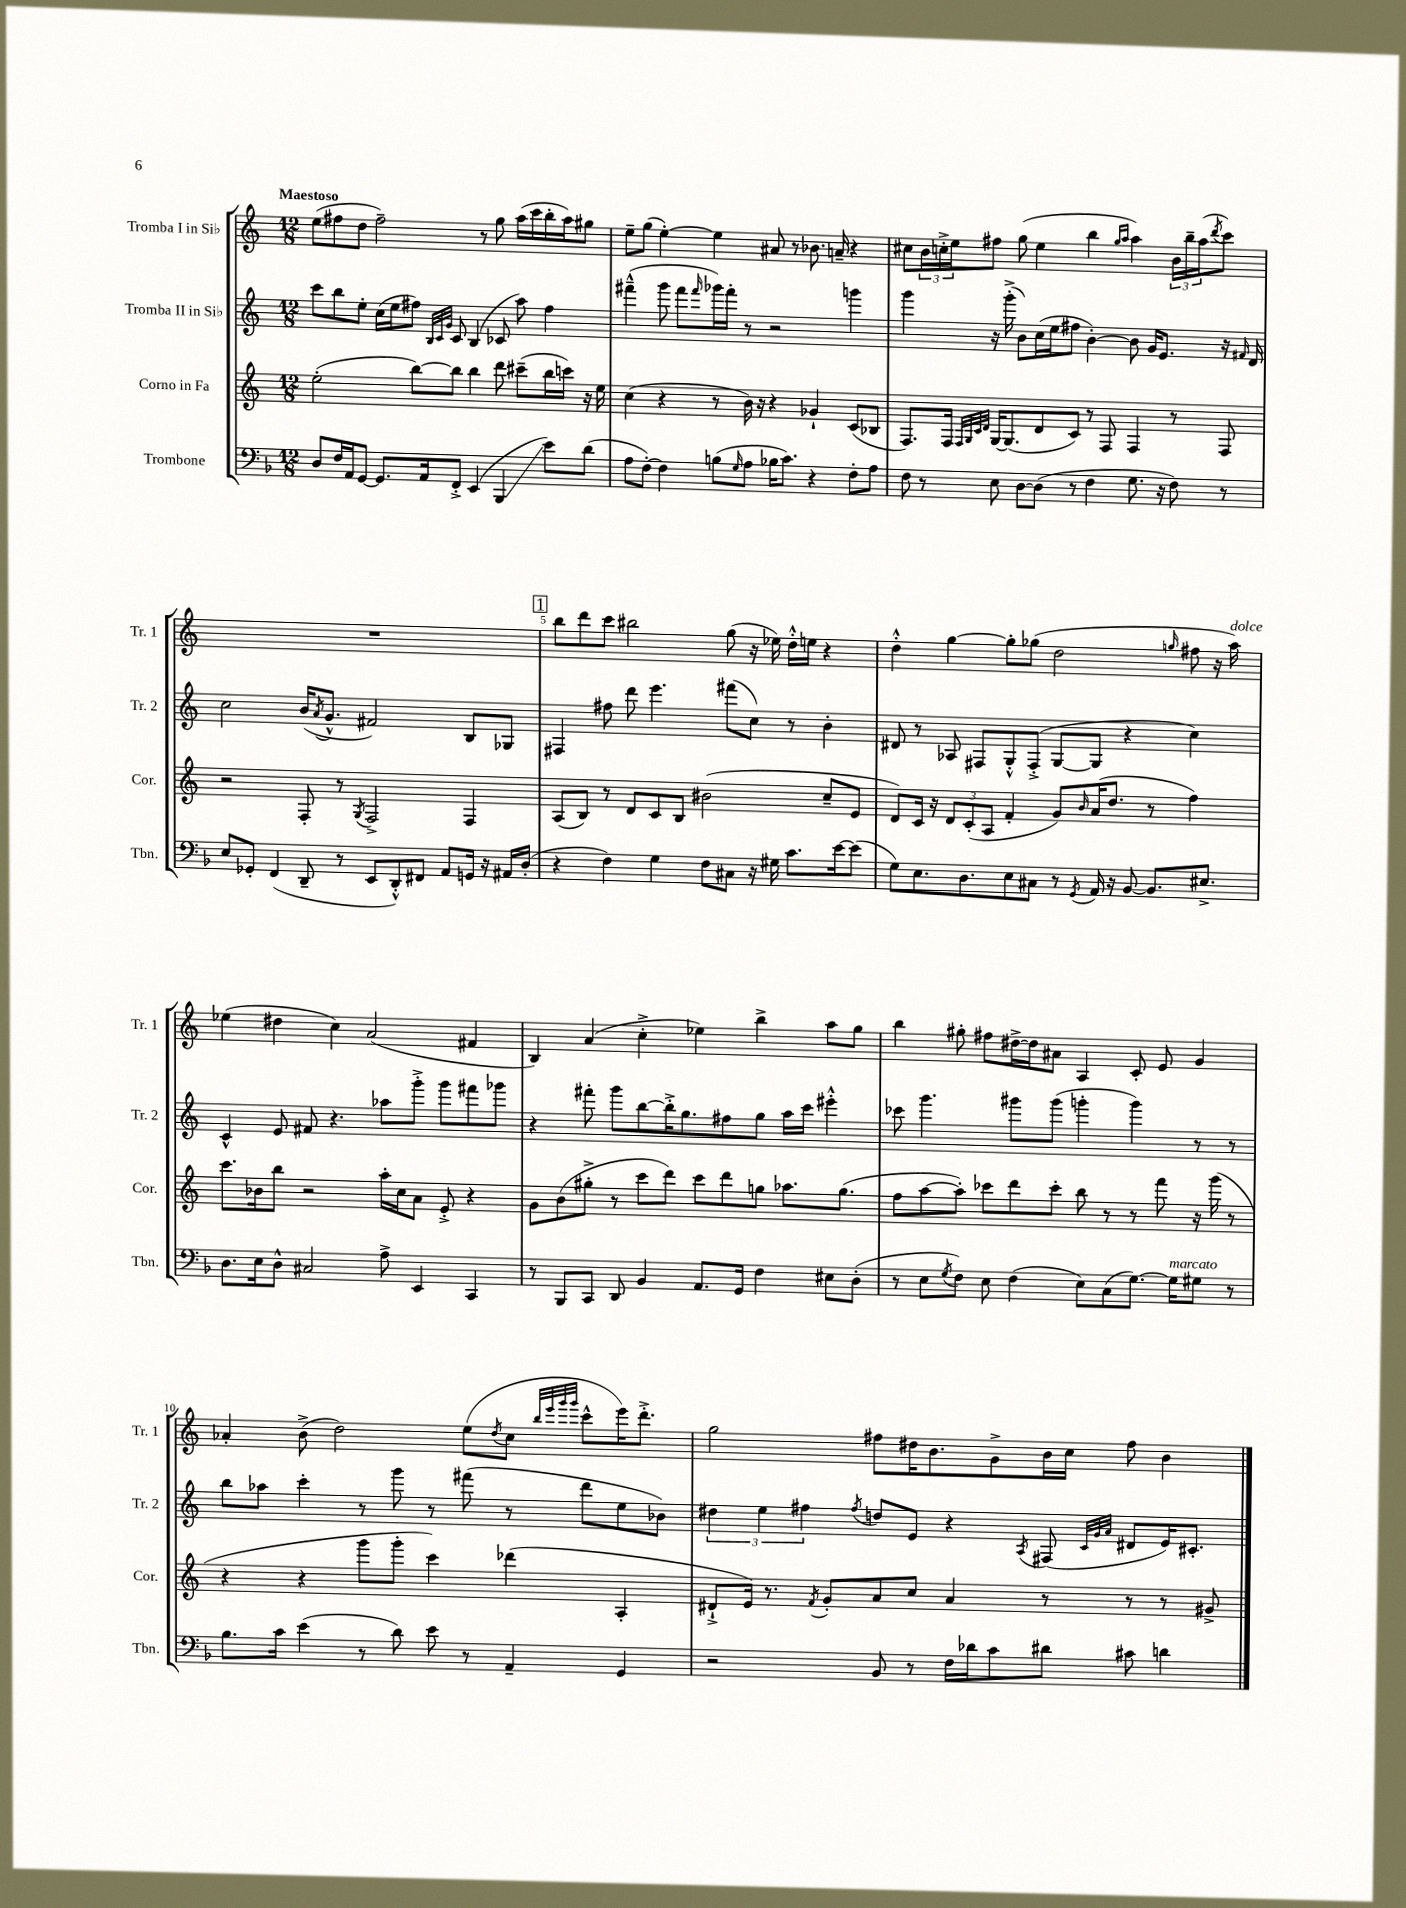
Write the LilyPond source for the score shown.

<<
\new StaffGroup <<
\new Staff = "s0" \with { instrumentName = "Tromba I in Sib" shortInstrumentName = "Tr. 1" } {
    \clef treble \key c \major \numericTimeSignature \time 12/8 \tempo "Maestoso"
    e''8( fis''8 d''8 fis''2--) r8 g''8 a''16( c'''16 b''16-. a''16) gis''8 |
    e''8-- g''8( e''4~-.) e''4 ais'8 r8 bes'8. a'16-- r4 |
    cis''8 \tuplet 3/2 { b'16 c''16-.-> e''16 } fis''8 g''8( e''4 b''4 \grace { g''16 a''16 } a''4) \tuplet 3/2 { b'16 b''16-- a''16( } \acciaccatura { d'''8 } c'''8) |
    R1. |
    \mark \markup { \box "1" } b''8 d'''8 c'''8 bis''2 g''8( r16 ees''16) d''16-.-^ e''16 r4 |
    d''4-.-^ g''4~ g''8-. ges''8( d''2 \grace { g''16 } fis''8 r16 a''16^\markup { \italic "dolce" }) |
    ees''4( dis''4 c''4) a'2( fis'4 |
    b4) a'4( c''4-.-> ees''4) b''4-> a''8 g''8 |
    b''4 gis''8-. fis''8 dis''16~-> dis''16 ais'8 a4 c'8-. e'8 g'4 |
    aes'4-. b'8->( d''2) e''8( \acciaccatura { d''8 } c''8 \grace { b''32 e'''32 g'''32 g'''32 } c'''8-^ e'''16) d'''8.-.-> |
    g''2 fis''8 dis''16 b'8. g'8-> b'16 c''16 fis''8 b'4 \bar "|." |
}
\new Staff = "s1" \with { instrumentName = "Tromba II in Sib" shortInstrumentName = "Tr. 2" } {
    \clef treble \key c \major \numericTimeSignature \time 12/8
    c'''8 b''8 e''8-. c''16( e''16 fis''8) \grace { b32 c'32 g'32 } c'8 b4( ces'8 a''8) fis''4 |
    fis'''4---^( g'''8 fis'''8 \grace { fis'''16 } ges'''16) fis'''16-. r8 r2 g'''4 |
    g'''4 r16 g'''16-.->( b'8) c''16( e''16 fis''8 b'4~-.) b'8 g'16 e'8. r16 \grace { fis'16 } d'16 |
    c''2 b'16( \acciaccatura { a'8 } g'8.-^ fis'2) b8 ges8 |
    \mark \markup { \box "1" } fis4 fis''8 d'''8 e'''4. fis'''8( c''8) r8 b'4-. |
    dis'8 r8 aes8 fis8 g8-.-^ fis8-.->( g8~ g8 r4 c''4) |
    c'4-^ e'8 fis'8 r4. aes''8 g'''8-.-> g'''8 fis'''8 ges'''8 |
    r4 fis'''8-. g'''8 b''8~ b''16-.-> g''8. fis''8 g''8 a''16 c'''16 eis'''4-.-^ |
    ces'''8 g'''4. gis'''8 gis'''8( g'''4-. g'''4) r8 r8 |
    b''8 aes''8 c'''4-. r8 g'''8 r8 fis'''8( r8 d'''8 e''8 bes'8) |
    \tuplet 3/2 { dis''4 e''4 fis''4 } \acciaccatura { fis''8 } d''8 e'8 r4 \acciaccatura { a8 } fis8( \grace { c'32 g'32 a'32 } dis'8 e'16) cis'8.-. \bar "|." |
}
\new Staff = "s2" \with { instrumentName = "Corno in Fa" shortInstrumentName = "Cor." } {
    \clef treble \key c \major \numericTimeSignature \time 12/8
    e''2-.( b''8~) b''8 b''4 d'''8 cis'''8--( b''16 c'''16) r16 e''16 |
    c''4( r4 r8 b'16) r16 r4 ges'4-! c'8( bes8 |
    f8.) f16 \grace { f32 g32 c'32 d'32 } g16~ g8.( d'8 c'8) r8 f8 f4 r8 f8 |
    r2 f8-. r8 \acciaccatura { g8 } f2-> f4 |
    \mark \markup { \box "1" } a8( b8) r8 d'8 c'8 b8 bis'2( c''8-- e'8 |
    d'8) c'16 r16 \tuplet 3/2 { d'8 c'8-.( a8 } f'4-. g'8) \grace { b'16 } a'16( d''8. r8 f''4) |
    c'''8. bes'16 b''8 r2 a''16-. c''16 a'8 e'8-.-> r4 |
    g'8 b'8( gis''8-.-> r8 c'''8 d'''8) c'''8 d'''8 g''8 aes''8. g''8.( |
    f''8 a''8~ a''8-.) ces'''8 d'''8 ces'''8-. b''8 r8 r8 f'''8 r16 g'''16( r8 |
    r4 r4 g'''8 g'''8-. c'''4) des'''4( a4-. |
    dis'8-!-> e'16) r8. \acciaccatura { f'8 } g'8-. a'8 c''8 a'4 r8 r8 r8 gis'8-> \bar "|." |
}
\new Staff = "s3" \with { instrumentName = "Trombone" shortInstrumentName = "Tbn." } {
    \clef bass \key f \major \numericTimeSignature \time 12/8
    d8 f16 a,16 g,8~ g,8. a,16 f,8-.-> e,4( bes,,4\glissando e'8) d'8( |
    a8 f8~-.) f4 b8( \grace { g16 } a8 bes16 c'8.) r4 f8-. a8 |
    f8 r8 e8 d8~ d8( r8 f4 g8. r16 f8) r8 |
    e8 ges,8-. f,4( d,8-- r8 e,8 d,8-.-^) fis,8 a,8 g,16 r16 ais,16 d16-.( |
    \mark \markup { \box "1" } r4 f4) g4 f8 cis8 r16 gis16 c'8. e'16~ e'8( |
    g8) e8. d8. e8 cis8 r8 \acciaccatura { g,8 } a,16 r16 bes,8~ bes,8. eis8.-> |
    d8. e16 d8-^ cis2 a8-> e,4 c,4 |
    r8 bes,,8 c,8 d,8 bes,4 a,8. g,16 f4 eis8 d8-.( |
    r8 e8 \acciaccatura { g8 } f8) e8 f4( e8) c8( g8.~) g16^\markup { \italic "marcato" } gis8 r8 |
    bes8. c'16 e'4( r8 d'8) e'8 r8 a,4-- g,4 |
    r2 bes,8 r8 f16 des'16 c'8 dis'8 cis'8 d'4 \bar "|." |
}
>>
>>
\layout { \context { \Score \override BarNumber.break-visibility = ##(#f #t #t) barNumberVisibility = #(every-nth-bar-number-visible 5) } }
